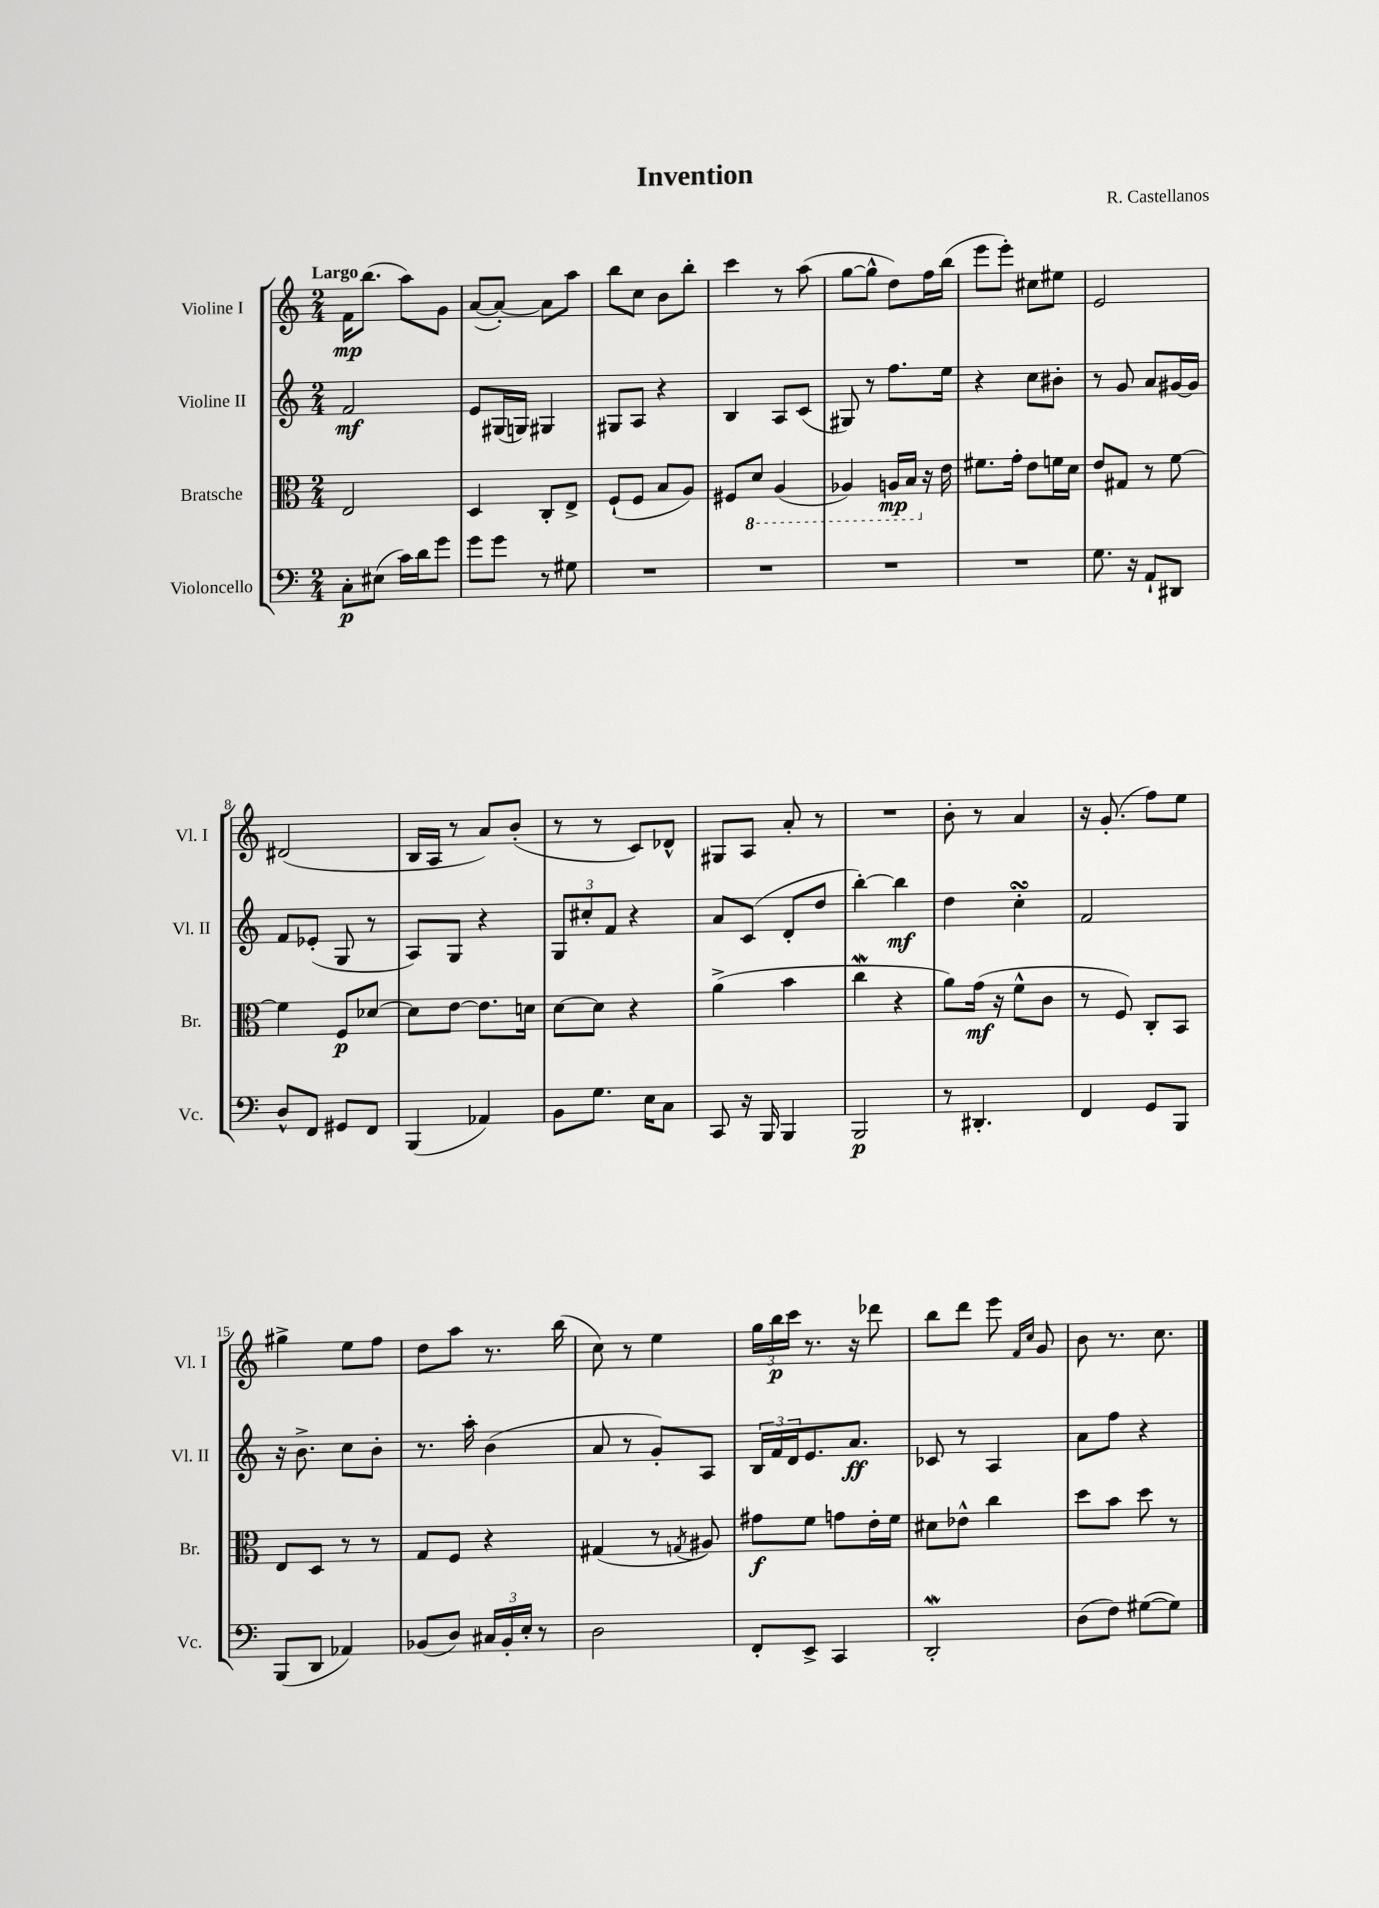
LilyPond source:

\header { title = "Invention" composer = "R. Castellanos" }
<<
\new StaffGroup <<
\new Staff = "s0" \with { instrumentName = "Violine I" shortInstrumentName = "Vl. I" } {
    \clef treble \key c \major \numericTimeSignature \time 2/4 \tempo "Largo"
    f'16\mp b''8.( a''8) g'8 |
    a'8~( a'8~-.) a'8 a''8 |
    b''8 c''8 b'8 b''8-. |
    c'''4 r8 a''8( |
    g''8~ g''8-^ d''8) f''16 b''16( |
    e'''8 e'''8-.) cis''8 eis''8 |
    e'2 |
    dis'2( |
    b16 a16 r8 a'8) b'8-.( |
    r8 r8 c'8) des'8-^ |
    gis8 a8 a'8-. r8 |
    R2 |
    b'8-. r8 a'4 |
    r16 g'8.-.( f''8) e''8 |
    gis''4-> e''8 f''8 |
    d''8 a''8 r8. b''16( |
    c''8) r8 e''4 |
    \tuplet 3/2 { g''16 b''16\p c'''16 } r8. r16 des'''8 |
    b''8 d'''8 e'''8 \grace { f'16 c''16 } g'8 |
    b'8 r8. c''8. \bar "|." |
}
\new Staff = "s1" \with { instrumentName = "Violine II" shortInstrumentName = "Vl. II" } {
    \clef treble \key c \major \numericTimeSignature \time 2/4
    f'2\mf |
    e'8 gis16( g16) gis4 |
    gis8 a8 r4 |
    b4 a8 c'8( |
    gis8) r8 f''8. e''16 |
    r4 c''8 bis'8-. |
    r8 g'8 a'8 gis'16~ gis'16 |
    f'8 ees'8-.( g8 r8 |
    a8) g8 r4 |
    \tuplet 3/2 { g8 cis''8-. f'8 } r4 |
    a'8 c'8( d'8-. d''8 |
    b''4~-.) b''4\mf |
    d''4 c''4-.\turn |
    f'2 |
    r16 b'8.-> c''8 b'8-. |
    r8. a''16-. b'4( |
    a'8 r8 g'8-.) a8 |
    \tuplet 3/2 { b16 f'16 d'16 } e'8. a'8.\ff |
    ces'8 r8 a4 |
    a'8 f''8 r4 \bar "|." |
}
\new Staff = "s2" \with { instrumentName = "Bratsche" shortInstrumentName = "Br." } {
    \clef alto \key c \major \numericTimeSignature \time 2/4
    e2 |
    d4 c8-. e8-> |
    f8-!( f8 b8 a8) |
    fis8 \ottava #-1 d8 a,4( |
    aes,4) a,16\mp b,16 \ottava #0 r16 e'16 |
    fis'8. g'16-. e'8 f'16 d'16 |
    e'8 gis8 r8 f'8~ |
    f'4 f8\p des'8~ |
    des'8 e'8~ e'8. d'16 |
    d'8~ d'8 r4 |
    a'4->( b'4 |
    c''4\mordent r4 |
    a'8) g'16\mf( r16 f'8-^ c'8 |
    r8 f8) c8-. b,8 |
    e8 d8 r8 r8 |
    g8 f8 r4 |
    gis4( r8 \acciaccatura { g8 } ais8) |
    gis'8\f f'8 g'8 e'16-. f'16 |
    dis'8 ees'8-^ c''4 |
    d''8 b'8 d''8 r8 \bar "|." |
}
\new Staff = "s3" \with { instrumentName = "Violoncello" shortInstrumentName = "Vc." } {
    \clef bass \key c \major \numericTimeSignature \time 2/4
    c8-.\p eis8( c'16) d'16 g'8 |
    g'8 g'8 r8 gis8 |
    R2 |
    R2 |
    R2 |
    R2 |
    g8. r16 a,8-! dis,8 |
    d8-^ f,8 gis,8 f,8 |
    b,,4( aes,4) |
    b,8 g8. e16 c8 |
    c,8 r16 b,,16 b,,4 |
    b,,2\p |
    r8 dis,4.-. |
    f,4 g,8 b,,8 |
    b,,8( d,8 aes,4) |
    bes,8( d8) \tuplet 3/2 { cis16 bes,16-. e16-. } r8 |
    d2 |
    f,8-. e,8-> c,4 |
    d,2-.\mordent |
    d8( f8) gis8~( gis8) \bar "|." |
}
>>
>>
